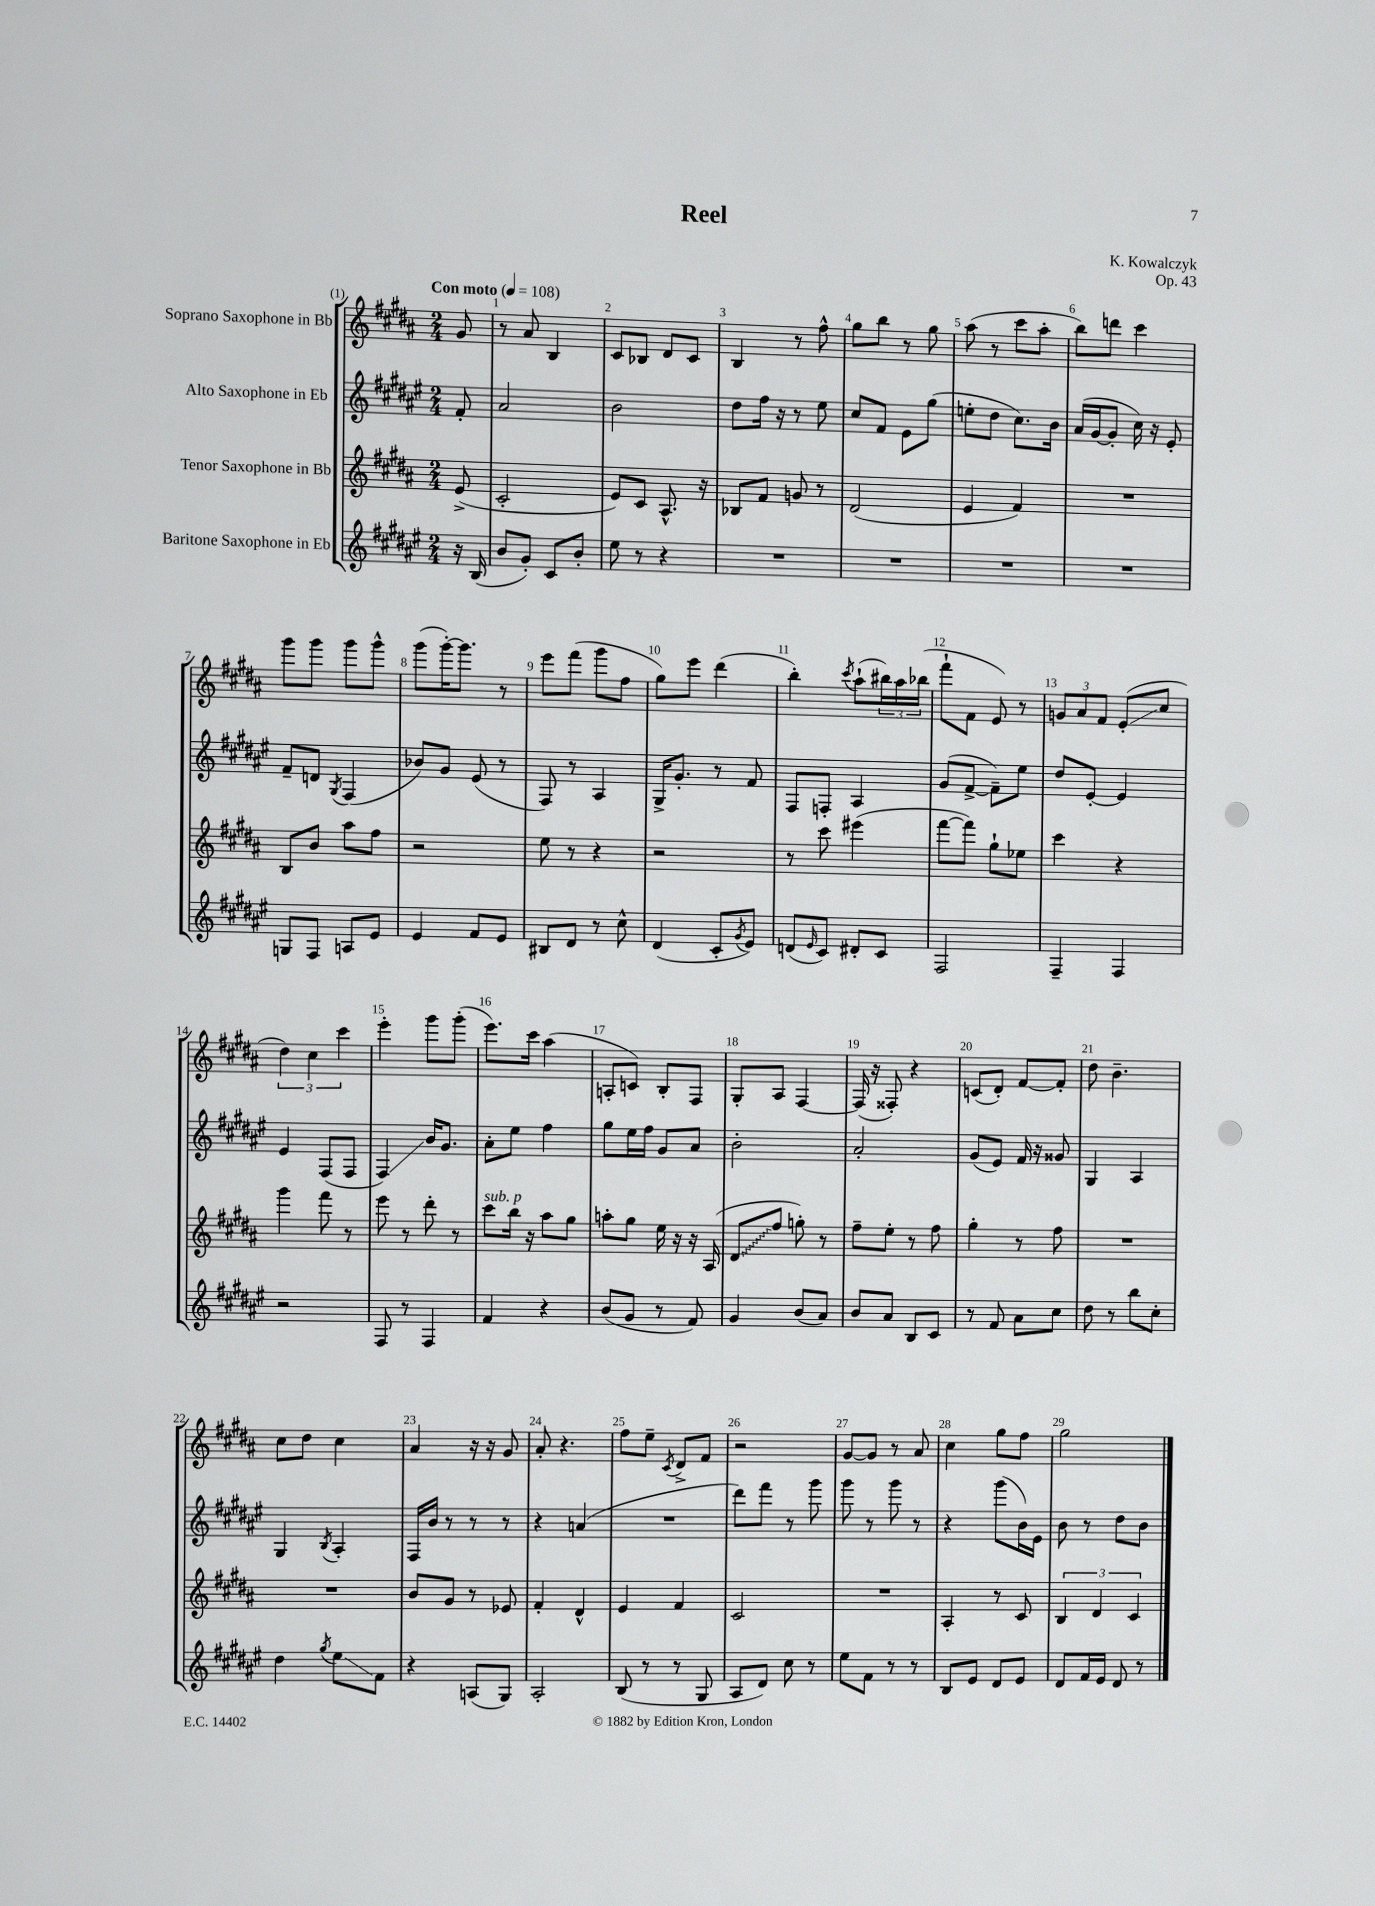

**kern	**kern	**kern	**kern
*staff4	*staff3	*staff2	*staff1
*clefG2	*clefG2	*clefG2	*clefG2
*k[f#c#g#d#a#e#]	*k[f#c#g#d#a#]	*k[f#c#g#d#a#e#]	*k[f#c#g#d#a#]
*M2/4	*M2/4	*M2/4	*M2/4
*MM108	*MM108	*MM108	*MM108
16r	(8e^	8f#'	8g#
(16B	.	.	.
=	=	=	=
8b	2c#'	2a#	8r
8g#')	.	.	8a#
8c#	.	.	4B
8b'	.	.	.
=	=	=	=
8ee#	8e)	2b	8c#
8r	8c#	.	8B-
4r	8.A#^^	.	8d#
.	.	.	8c#
.	16r	.	.
=	=	=	=
2r	8B-	8dd#	4B
.	8f#	16ff#	.
.	.	16r	.
.	8g	8r	8r
.	8r	8ee#	8ff#^^
=	=	=	=
2r	(2d#	8cc#	8gg#
.	.	8f#	8bb
.	.	8e#	8r
.	.	(8gg#	8gg#
=	=	=	=
2r	4e	8ee'	(8aa#
.	.	8dd#	8r
.	4f#)	8.cc#)	8ccc#
.	.	.	8aa#'
.	.	16b	.
=	=	=	=
2r	2r	(16a#	8bb)
.	.	[16g#	.
.	.	8g#']	8ddd
.	.	16cc#)	4ccc#
.	.	16r	.
.	.	8e#'	.
=	=	=	=
8G	8B	8f#~	8ggg#
8F#	8b	8d	8ggg#
.	.	8qG#	.
8A	8aa#	(4F#	8ggg#
8e#	8ff#	.	8ggg#^^
=	=	=	=
4e#	2r	8b-)	(8ggg#
.	.	8g#	[16ggg#')
.	.	.	8.ggg#]
8f#	.	(8e#	.
8e#	.	8r	8r
=	=	=	=
8B#	8ee	8F#)	8eee
8d#	8r	8r	(8fff#
8r	4r	4A#	8ggg#
8cc#^^	.	.	8ff#
=	=	=	=
(4d#	2r	16G#^	8gg#)
.	.	8.g#'	.
.	.	.	8eee
8c#'	.	8r	(4ddd#
8qg#	.	.	.
8e#)	.	8f#	.
=	=	=	=
(8d	8r	8F#	4bb')
16qqe#	.	.	.
8c#)	8ccc#	8F'	.
.	.	.	8qccc#
8d#'	(4eee#	4A#	(8aa#`
8c#	.	.	24bb#)
.	.	.	24aa#
.	.	.	(24bb-
=	=	=	=
2F#	[8fff#	(8g#	8fff#`
.	8fff#])	[8f#^	8f#
.	8gg#`	8f#~])	8e)
.	8ee-	8ee#	8r
=	=	=	=
4F#~	4ccc#	8dd#	12g
.	.	.	12a#
.	.	[8e#'	.
.	.	.	12f#
4F#	4r	4e#]	(8e'
.	.	.	8cc#
=	=	=	=
2r	4ggg#	4e#	6dd#)
.	.	.	6cc#
.	8fff#	(8F#	.
.	.	.	6ccc#
.	8r	8F#	.
=	=	=	=
8F#	8eee	4F#)	4eee'
8r	8r	.	.
4F#	8ddd#'	16b	8ggg#
.	.	8.g#	.
.	8r	.	(8ggg#'
=	=	=	=
4f#	8ccc#	8a#'	8.eee)
.	16bb	8ee#	.
.	16r	.	16ccc#
4r	8aa#	4ff#	(4aa#
.	8gg#	.	.
=	=	=	=
(8b	8aa'	8gg#	8A'
8g#	8gg#	16ee#	8c)
.	.	16ff#	.
8r	16ee	8g#	8B'
.	16r	.	.
8f#)	16r	8a#	8F#
.	(16A#	.	.
=	=	=	=
4g#	8d#	2b'	8G#'
.	8ff#	.	8A#
(8b	8gg')	.	[4F#
8a#)	8r	.	.
=	=	=	=
8b	8ff#~	2a#'	(16F#]
.	.	.	16r
8a#	8ee'	.	8F##')
8B	8r	.	4r
8c#	8ff#	.	.
=	=	=	=
8r	4gg#'	(8g#	(8c
8f#	.	8e#)	8d#')
8a#	8r	16f#	[8f#
.	.	16r	.
8cc#	8ff#	8g##	8f#']
=	=	=	=
8dd#	2r	4G#	8dd#
8r	.	.	4.b~
8bb	.	4A#	.
8cc#'	.	.	.
=	=	=	=
4dd#	2r	4G#	8cc#
.	.	.	8dd#
8qgg#	.	8qB	.
8ee#	.	4A#'	4cc#
8f#	.	.	.
=	=	=	=
4r	8b	16F#	4a#
.	.	16b	.
.	8g#	8r	.
(8A	8r	8r	16r
.	.	.	16r
8G#)	8e-	8r	8g#
=	=	=	=
2A#'	4f#'	4r	8a#'
.	.	.	4.r
.	4d#^^	(4a	.
=	=	=	=
(8B	4e	2r	8ff#
8r	.	.	8ee~
.	.	.	8qc#
8r	4f#	.	8d#^
8G#	.	.	8f#
=	=	=	=
8A#	2c#	8ddd#)	2r
8d#)	.	8fff#	.
8cc#	.	8r	.
8r	.	8ggg#	.
=	=	=	=
8ee#	2r	8ggg#	[8g#
8f#	.	8r	8g#]
8r	.	8ggg#	8r
8r	.	8r	8a#
=	=	=	=
8B	4A#'	4r	4cc#
8e#	.	.	.
8d#	8r	(8ggg#	8gg#
8e#	8c#	16b)	8ff#
.	.	16e#	.
=	=	=	=
8d#	6B	8b	2gg#
16f#	.	8r	.
.	6d#	.	.
16e#	.	.	.
8d#	.	8dd#	.
.	6c#	.	.
8r	.	8b	.
==	==	==	==
*-	*-	*-	*-
